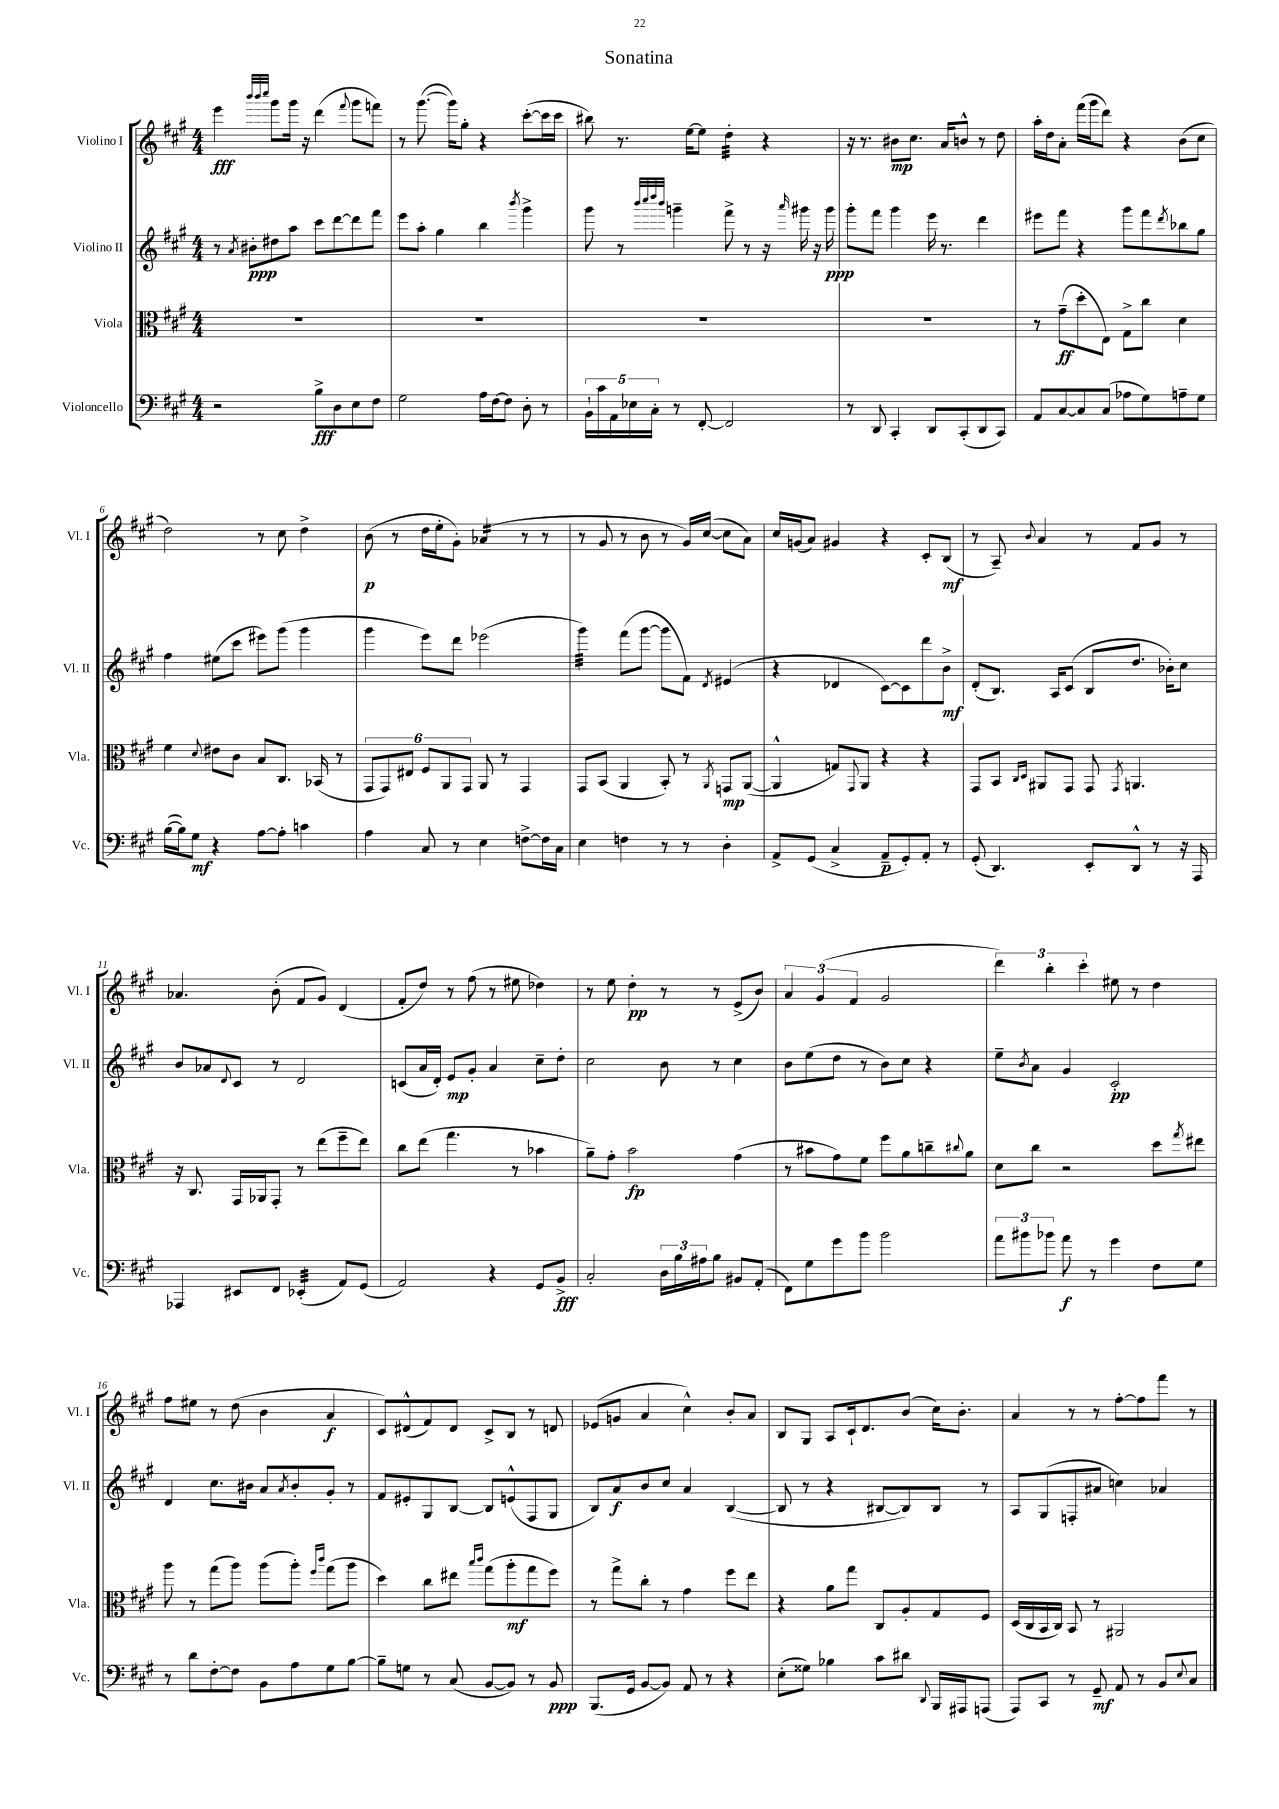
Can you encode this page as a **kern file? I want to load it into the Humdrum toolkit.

**kern	**kern	**kern	**kern
*staff4	*staff3	*staff2	*staff1
*clefF4	*clefC3	*clefG2	*clefG2
*k[f#c#g#]	*k[f#c#g#]	*k[f#c#g#]	*k[f#c#g#]
*M4/4	*M4/4	*M4/4	*M4/4
2r	1r	8r	4eee
.	.	8qa	.
.	.	8b#'	.
.	.	.	32qqbbb
.	.	.	32qqbbb
.	.	.	32qqcccc#
.	.	8dd#	8ggg#
.	.	8aa	16ggg#
.	.	.	16r
8B^	.	8ccc#	(4ddd
8D	.	[8ddd	.
.	.	.	8qqfff#
8E	.	8ddd]	8ggg#
8F#	.	8fff#	8fff)
=	=	=	=
2G#	1r	8eee	8r
.	.	8aa'	([8.ggg#
.	.	4gg#	.
.	.	.	16ggg#])
.	.	.	8gg#'
16A	.	4bb	4r
[16F#	.	.	.
8F#]	.	.	.
.	.	8qbbb	.
8D'	.	4ggg#^	([8ccc#'
8r	.	.	16ccc#]
.	.	.	16ccc#
=	=	=	=
20BB`	1r	8ggg#	8bb#)
20c#	.	.	.
20AA	.	.	.
.	.	8r	8.r
20E-	.	.	.
20C#'	.	.	.
.	.	32qqbbb	.
.	.	32qqcccc#	.
.	.	32qqdddd	.
.	.	32qqbbb	.
8r	.	4ggg~	.
.	.	.	[16ee
[8FF#'	.	.	8ee]
2FF#]	.	8fff#^	4dd'
.	.	8r	.
.	.	16r	4r
.	.	16qqaaa	.
.	.	16ggg#	.
.	.	16r	.
.	.	16ggg#	.
=	=	=	=
8r	1r	8ggg#'	16r
.	.	.	8.r
8DD	.	8fff#	.
4CC#'	.	4ggg#	8b#
.	.	.	8.cc#
8DD	.	16eee	.
.	.	8.r	16a
(8CC#'	.	.	8b^^
8DD	.	4ddd	8r
8CC#)	.	.	8dd
=	=	=	=
8AA	8r	8eee#	16aa'
.	.	.	16dd
[8C#	(8g#~	8fff#	8a'
8C#]	8dd'	4r	(16fff#
.	.	.	16ggg#
(8C#	8E)	.	8ddd)
8A-	8G#^	8ggg#	4r
8G#)	8cc#	8fff#	.
.	.	8qddd	.
8A~	4d	8bb-	(8b
8G#	.	8gg#	8cc#
=	=	=	=
([16B	4f#	4ff#	2dd)
16B])	.	.	.
8G#	.	.	.
.	8qqd	.	.
4r	8e#	(8ee#	.
.	8c#	8ccc#	.
[8A	8B	8eee#)	8r
8A']	8.C#	(8ggg#	8cc#
4c	.	4ggg#	4dd^
.	(16BB-	.	.
.	8r	.	.
=	=	=	=
4A	12GG#	4ggg#	(8b
.	12GG#)	.	.
.	.	.	8r
.	12E#	.	.
8C#	12F#	8eee)	16dd
.	.	.	16ee'
.	12AA	.	.
8r	.	8ddd	8g#')
.	12GG#	.	.
4E	8AA	(2eee-	(4a-
.	8r	.	.
[8F^	4GG#	.	8r
16F]	.	.	8r
16C#	.	.	.
=	=	=	=
4E	8GG#	4ggg#)	8r
.	(8BB	.	8g#
4F	4AA	(8fff#	8r
.	.	[8ggg#	8b
8r	8BB')	8ggg#]	8r
8r	8r	8f#)	16g#)
.	.	.	([16cc#
.	8qAA	8qd	.
4D'	8GG	(4e#	8cc#]
.	([8AA	.	8a)
=	=	=	=
8AA^	4AA^^]	4r	16cc#
.	.	.	(16g
(8GG#	.	.	8a)
4C#^	8G)	4d-	4g#
.	8qqGG#	.	.
.	8AA	.	.
8AA~	4r	[8c#)	4r
8GG#')	.	8c#]	.
8AA'	4r	8ddd	8c#'
8r	.	8b^	(8B
=	=	=	=
(8GG#'	8GG#	(8d'	8r
4.DD)	8BB	8.B)	8A~)
.	16qqC#	.	.
.	16qqD	.	8qqb
.	8AA#	.	4a
.	.	16A	.
.	8GG#	(8c#	.
8EE'	8GG#	8B	8r
.	8qGG#	.	.
8DD^^	4.AA	8.dd	8f#
8r	.	.	8g#
.	.	16b-')	.
16r	.	8cc#	8r
16AAA	.	.	.
=	=	=	=
4AAA-	16r	8b	4.a-
.	8.C#	.	.
.	.	8a-	.
.	.	8qqd	.
8EE#	16GG#	8c#	.
.	16AA-	.	.
8FF#	8GG#'	8r	(8b'
(4EE-'	8r	2d	8f#
.	(8ee	.	8g#)
8AA)	8ff#~	.	(4d
(8GG#	8ee)	.	.
=	=	=	=
2AA)	8cc#	(8c	8f#'
.	(8ee	16a	8dd)
.	.	16d')	.
.	4.gg#	8e	8r
.	.	8g#'	(8ff#
4r	.	4a	8r
.	8r	.	8ee#
8GG#	4b-	8cc#~	4dd-)
8BB^	.	8dd'	.
=	=	=	=
2C#'	8a~)	2cc#	8r
.	8g#'	.	8ee
.	2b	.	4dd'
24D	.	8b	8r
24B	.	.	.
24A#	.	.	.
8B	.	8r	8r
8BB#	(4g#	4cc#	(8e^
(8AA'	.	.	8b)
=	=	=	=
8FF#)	8r	8b	6a
8G#	8b#	(8ee	.
.	.	.	(6g#
8g#	8g#)	8dd	.
.	.	.	6f#
8b	8f#	8r	.
2b	8ff#	8b)	2g#
.	8a	8cc#	.
.	8cc~	4r	.
.	8qqcc#	.	.
.	8a	.	.
=	=	=	=
12a	8d	8ee~	6ddd)
12b#	.	.	.
.	.	8qb	.
.	8cc#	8a	.
12b-	.	.	6bb'
8a	2r	4g#	.
.	.	.	6ccc#'
8r	.	.	.
4g#	.	2c#'	8ee#
.	.	.	8r
8F#	8dd	.	4dd
.	8qgg#	.	.
8G#	8ee#	.	.
=	=	=	=
8r	8aa	4d	8ff#
8d	8r	.	8ee#
[8F#'	(8gg#	8.cc#	8r
8F#]	8aa)	.	(8dd
.	.	16b#	.
8BB	(8aa	8a	4b
.	.	8qa	.
8A	8aa')	8b#'	.
.	16qqff#	.	.
.	16qqccc#	.	.
8G#	(8gg#	8g#'	4a
[8B	8aa	8r	.
=	=	=	=
8B~]	4dd)	8f#	8c#)
8G	.	8e#'	(8d#^^
8r	8cc#	8G#	8f#)
(8C#	8ee#	[8B	8d#
.	16qqbb	.	.
.	16qqccc#	.	.
[8BB	(8gg#	8B]	8c#^
8BB])	8aa'	(8e^^	8B
8r	8gg#	8F#	8r
8BB	8ff#)	8G#	8d
=	=	=	=
(8.BBB	8r	8B)	(8e-
.	8gg#^	8a	8g
16GG#	.	.	.
[8BB	8cc#'	8b	4a
8BB])	8r	8cc#	.
8AA	4g#	4a	4cc#^^)
8r	.	.	.
4r	8ff#	([4B	8b'
.	8ee	.	8a
=	=	=	=
(8E'	4r	8B]	8B
8G##)	.	8r	8G#
4B-	8a	4r	8A
.	8gg#	.	16c#`
.	.	.	8.d
8c#	8C#	[8B#	.
8d#	8A'	8B#])	(8b
8qqDD	.	.	.
16BBB	8G#	8B#	16cc#)
16AAA#	.	.	8.b'
(8AAA	8F#	8r	.
=	=	=	=
8AAA)	(16D	8A	4a
.	16C#	.	.
8CC#	16BB	(8G#	.
.	16C#)	.	.
8r	8BB	8F'	8r
8GG#~	8r	8a#	8r
8AA	2AA#	4cc)	[8ff#'
8r	.	.	8ff#]
8BB	.	4a-	8fff#
8qqE	.	.	.
8C#	.	.	8r
==	==	==	==
*-	*-	*-	*-
